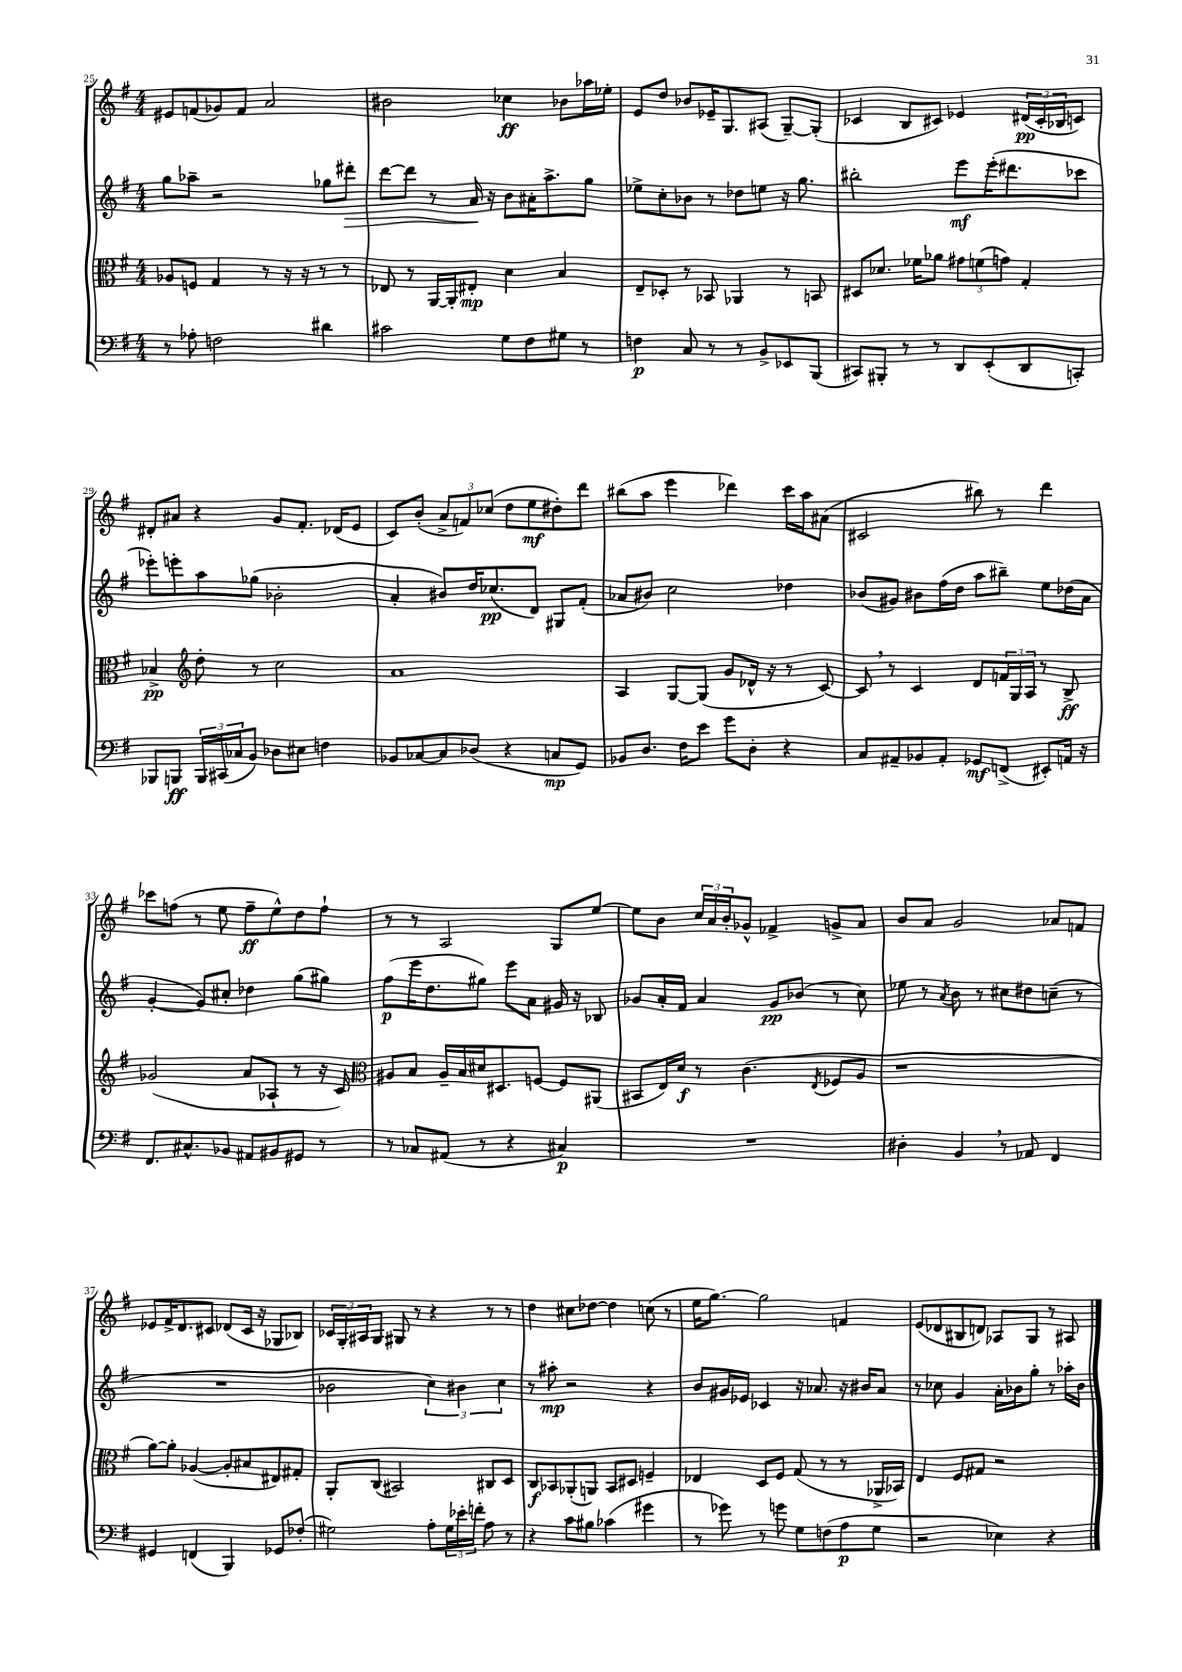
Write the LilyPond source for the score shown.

<<
\new StaffGroup <<
\new Staff = "s0" {
    \clef treble \key g \major \numericTimeSignature \time 4/4
    eis'8 f'8( ges'8) f'8 a'2 |
    bis'2 ces''4\ff bes'8 aes''16 ees''16-. |
    e'8 d''8 bes'8 ees'16-- g8. ais8( g8~--) g8-.( |
    ces'4 b8 cis'8) ees'4 \tuplet 3/2 { dis'16\pp( cis'16-. bes16 } c'8) |
    dis'8-. ais'8 r4 g'8 fis'8.-. des'16( e'8 |
    c'8) b'8-.( \tuplet 3/2 { a'8-> f'8) ces''8( } d''8 e''8\mf dis''8-.) d'''8 |
    bis''8( a''8 e'''4 des'''4) c'''16 a''16 ais'8( |
    cis'2 bis''8) r8 d'''4 |
    ces'''8 f''8( r8 e''8 f''8--\ff e''8-^) d''8 f''8-! |
    r8 r8 a2 g8 e''8~ |
    e''8 b'8 \tuplet 3/2 { c''16 a'16 b'16-. } ges'8-^ fes'4-> g'8-> a'8 |
    b'8 a'8 g'2 aes'8 f'8 |
    ees'8 fis'16-> d'8. cis'8 des'8( cis'16 r16 ges8 bes8) |
    \tuplet 3/2 { ces'16 g16-. ais16 } g8 gis8 r8 r4 r8 r8 |
    d''4 cis''8 des''8~ des''4 c''8( r8 |
    e''16 g''8.~) g''2 f'4 |
    e'8( des'8 bis8 d'8) aes8 g8 r8 ais8 \bar "|." |
}
\new Staff = "s1" {
    \clef treble \key g \major \numericTimeSignature \time 4/4
    g''8 aes''8-- r2 ges''8 dis'''8-.\> |
    d'''8~ d'''8 r8 a'16\! r16 b'8 ais'16-. a''8.-> g''8 |
    ees''8-> c''8-. bes'8 r8 des''8 e''8 r16 g''8. |
    bis''2-. e'''8\mf e'''16-.( dis'''8. ces'''8 |
    ees'''8-.) e'''8-. a''8 ges''8( bes'2-. |
    a'4-. bis'8) d''16 ces''8.\pp( d'8) gis8 fis'8-.( |
    aes'8 bis'8) c''2 des''4 |
    bes'8( gis'8) bis'8 fis''16( d''16 a''8 bis''8--) e''8 des''16( a'16 |
    g'4~-. g'8) cis''8-. des''4 g''8( gis''8) |
    fis''8\p( e'''16 d''8. gis''8) e'''8 a'8 gis'16 r16 bes8 |
    ges'8 a'16-. fis'16 a'4 ges'8\pp bes'8( r8 c''8) |
    ees''8 r8 \acciaccatura { a'8 } b'8 r8 cis''8 dis''8 c''8--( r8 |
    R1 |
    bes'2 \tuplet 3/2 { c''4) bis'4 c''4 } |
    r8 ais''8-.\mp r2 r4 |
    b'8 gis'16 ees'16 ces'4 r16 aes'8. r16 bis'16 aes'8 |
    r8 ces''8 g'4 a'16-. bes'16 g''8-. r8 aes''16-. bes'16 \bar "|." |
}
\new Staff = "s2" {
    \clef alto \key g \major \numericTimeSignature \time 4/4
    aes8 f8 g4 r8 r16 r16 r8 r8 |
    ees8 r8 a,16~ a,16-. eis8-.\mp d'4 b4 |
    e8-- des8-. r8 bes,8 aes,4 r8 b,8 |
    dis8 des'8. fes'16 aes'8 \tuplet 3/2 { gis'8 f'8( g'8) } g4-. |
    bes4->\pp \clef treble d''8-. r8 c''2 |
    a'1 |
    a4 g8~ g8( g'8 des'16-^ r16 r8 c'8~) |
    c'8 \breathe r8 c'4 d'8 \tuplet 3/2 { f'16 g16 a16 } r8 b8->\ff |
    ges'2( a'8 aes8-! r8 r16 c'16) |
    \clef alto ais8 b8 ais16-- b16 dis'16 dis8. f8~ f8 ais,8( |
    bis,8 e16) d'16\f r8 c'4.( \acciaccatura { e8 } fes8 a8 |
    r1 |
    a'8~) a'8-. aes4~( aes8-. bis8 eis8) gis8-. |
    a,8-. c8( bis,2) cis8 d8 |
    c8\f bes,8 aes,8-.( a,8) bes,8 dis8 f4-- |
    ees4 d8 fis8 g8( r8 r8 aes,16-> bes,16) |
    e4 fis8 gis8 r2 \bar "|." |
}
\new Staff = "s3" {
    \clef bass \key g \major \numericTimeSignature \time 4/4
    r8 aes8-. f2 dis'4 |
    cis'2 g8 fis8 gis8 r8 |
    f4\p c8 r8 r8 b,8-> ees,8 b,,8( |
    cis,8) bis,,8-. r8 r8 d,8 e,8-.( d,8 c,8-.) |
    bes,,8 b,,8\ff \tuplet 3/2 { b,,16 cis,16( ces16 } b,8) des8 eis8 f4 |
    bes,8 ces8~ ces8 des8( r4 c8\mp g,8) |
    bes,8 d8. fis16 e'8 g'8 d8-. r4 |
    c8 ais,8-- bes,8 ais,8-. ges,8\mf f,8->( eis,8-.) a,16 r16 |
    fis,8. cis8.-^ bes,8 ais,8 bis,8 gis,8 r8 |
    r8 ces8 ais,8( r8 r4 cis4\p) |
    R1 |
    dis4-. b,4 \breathe r8 aes,8 fis,4 |
    gis,4 f,4( b,,4) ges,8 fes8-.( |
    gis2) a8-. \tuplet 3/2 { gis16 ees'16-. f'16-. } a8 r8 |
    r4 c'8 bis8 ces'4( gis'4 |
    r8 ges'8) r8 g'8 g8 f8( a8\p g8 |
    r2 ees4) r4 \bar "|." |
}
>>
>>
\layout { \context { \Score currentBarNumber = #25 } }
